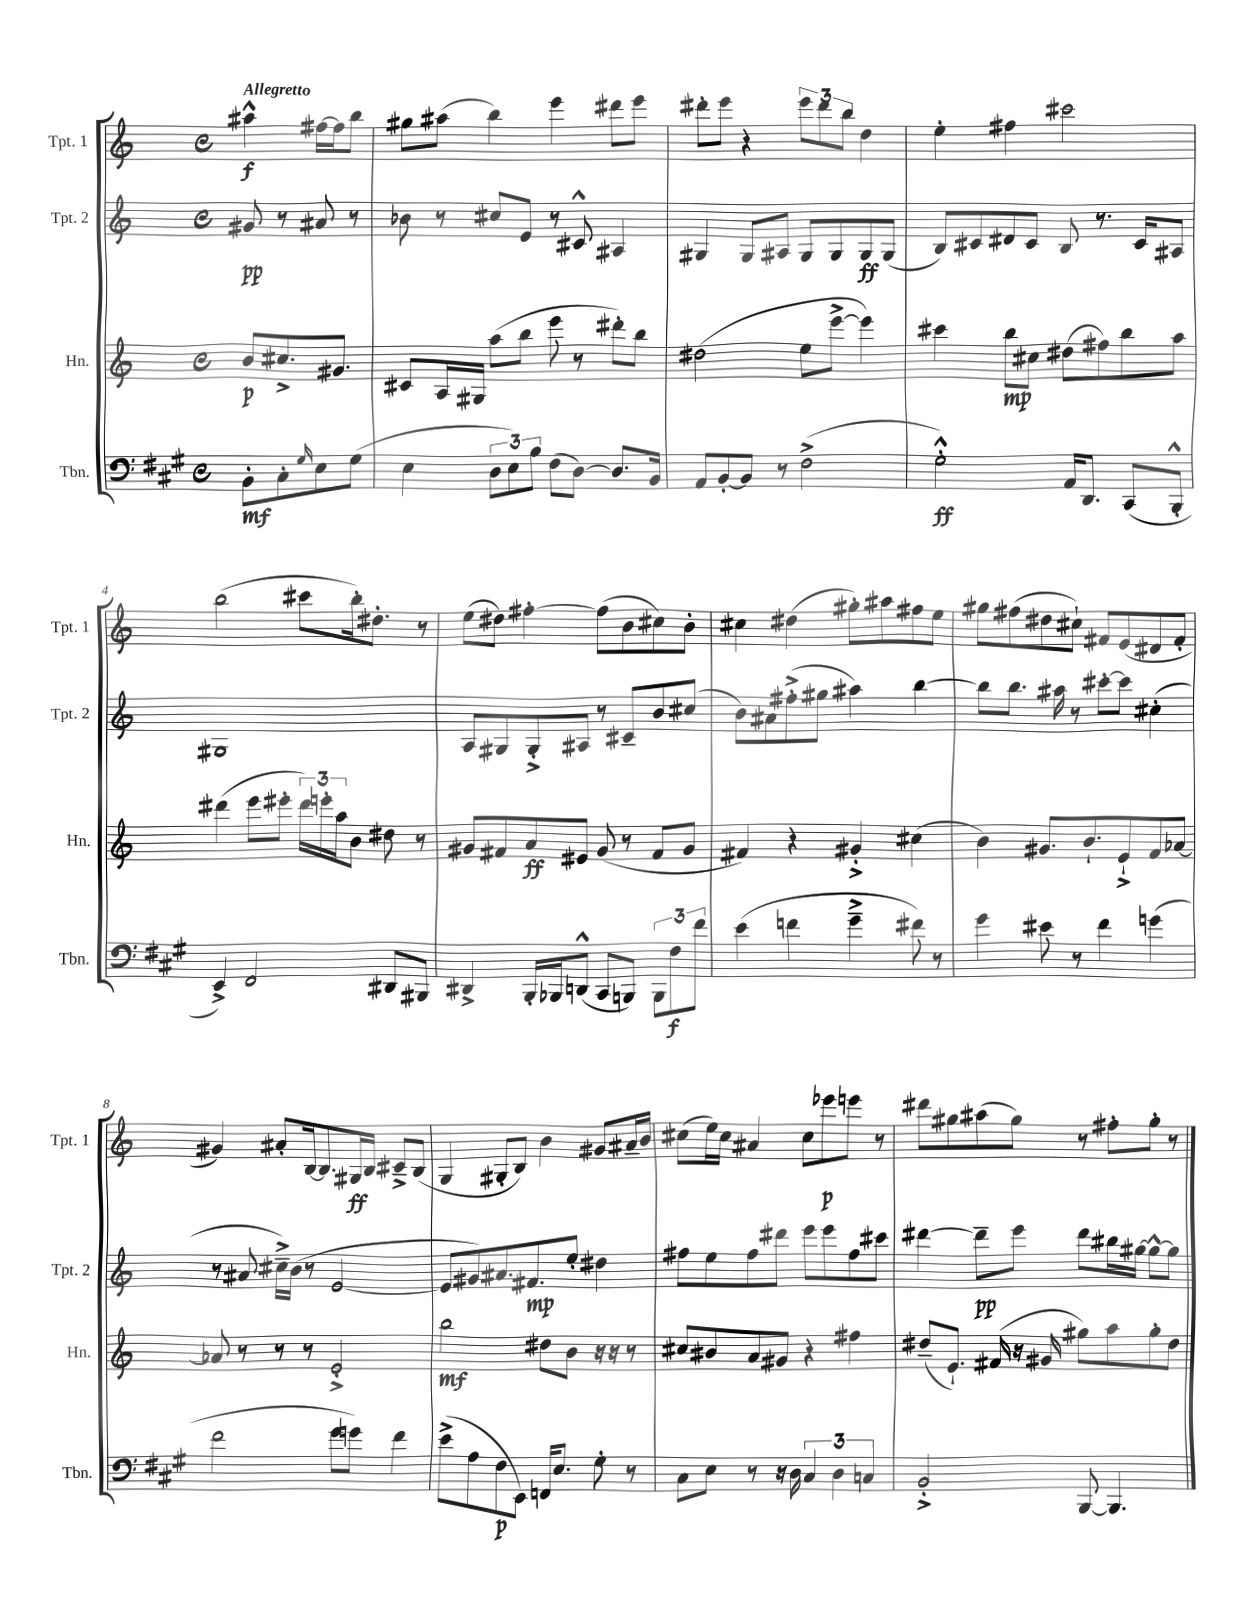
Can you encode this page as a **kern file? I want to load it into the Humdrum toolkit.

**kern	**kern	**kern	**kern
*staff4	*staff3	*staff2	*staff1
*clefF4	*clefG2	*clefG2	*clefG2
*k[f#c#g#]	*k[]	*k[]	*k[]
*M4/4	*M4/4	*M4/4	*M4/4
*met(c)	*met(c)	*met(c)	*met(c)
8BB'\L	8b/L	8g#/	4aa#^^\
8C#'\	8.cc#^/	8r	.
16qqG#/	.	.	.
8E\	.	8a#/	[16ff#\LL
.	8.g#/J	.	16ff#\]J
(8G#\J	.	8r	8bb\J
=	=	=	=
4E\	8c#/L	8b-\	8gg#\L
.	16A/L	8r	(8aa#\J
.	16G#/JJ	.	.
12D\L	(8aa\L	8cc#/L	4bb\)
12E\)	.	.	.
.	8bb\J	8e/J	.
12B\J	.	.	.
(8F#\L	8eee\	8r	4eee\
[8D\J)	8r	8c#^^/	.
8.D/]L	8ddd#'\L)	4A#/	8ddd#\L
.	8bb\J	.	8eee\J
16BB/Jk	.	.	.
=	=	=	=
8AA/L	(2dd#\	4G#/	8ddd#'\L
[8BB'/	.	.	8eee\J
8BB/]J	.	8G#/L	4r
8r	.	8A#/J	.
(2F#^\	8ee\L	8G#/L	12eee\L
.	.	.	12ddd#\
.	[8eee^\J	8G#/	.
.	.	.	12bb\J
.	4eee\])	8G#/	4dd\
.	.	(8G#/J	.
=	=	=	=
2G#'^^\)	4ccc#\	8B/L)	4ee'\
.	.	8c#/	.
.	8bb\L	8d#/	4ff#\
.	8cc#\J	8c#/J	.
16AA/LK	(8dd#\L	8B/	2ccc#\
8.DD/J	.	.	.
.	8ff#\)	8.r	.
(8CC#/L	8bb\	.	.
.	.	16c#/LK	.
8BBB'^^/J	8aa\J	8A#/J	.
=	=	=	=
4EE^/)	(4ddd#\	1G#	(2bb\
2FF#/	8eee\L	.	.
.	8eee#'\J	.	.
.	24ddd#\LL)	.	8ccc#\L
.	24eee'\	.	.
.	24aa\J	.	.
.	8b\J	.	16bb'\k)
.	.	.	8.dd#'\J
8DD#/L	8dd#\	.	.
8BBB#/J	8r	.	8r
=	=	=	=
4DD#^/	8g#/L	8A/L	(8ee\L
.	8f#/	8G#/	8dd#\J)
16BBB'/LL	8a/	8G#'^/	[4ff#'\
16BBB-/J	.	.	.
(8DD^^/J	8e#/J	8A#/J	.
8CC#/L	(8g#/	8r	(8ff#\]L
8BBB/J)	8r	8c#~/L	8b\
12BBB\L	8f#/L	8b/	8cc#\)
12F#\	.	.	.
.	8g#/J	(8cc#/J	8b'\J
12f#\J	.	.	.
=	=	=	=
(4e\	4f#/)	8b\L)	4cc#\
.	.	8a#\	.
4f\	4r	(8ff#'^\	(4dd#\
.	.	8gg#\J	.
4g#~^\	4g#'^/	4aa#\)	8gg#'\L)
.	.	.	8aa#\
8f#\)	(4cc#\	[4bb\	8ff#\
8r	.	.	8ee\J
=	=	=	=
4g#\	4b\)	8bb\]L	8gg#\L
.	.	8.bb\J	(8ff#\
8e#\	8.g#/L	.	8dd#\
.	.	16aa#\	.
8r	.	8r	8cc#`\J)
.	8.b`/	.	.
4f#\	.	[8ccc#'\L	8f#/L
.	8e`^/	8ccc#\]J	(8e/
(4g\	8f/	(4cc#'\	8d#/
.	[8a-/J	.	8f#'/J
=	=	=	=
2f#\	8a-/]	8r	4g#/)
.	8r	8a#/	.
.	8r	16cc#~^\LL)	8a#'/L
.	.	(16b\JJ	.
.	8r	8r	[16B/k
.	.	.	8.B/]
8g#\L	2e'^/	[2e/	.
8g\J)	.	.	16G#/L
.	.	.	16B/JJ
4f#\	.	.	8c#~^/L
.	.	.	(8B/J
=	=	=	=
(8e^\L	2bb\	8e/]L	4G/
8A\	.	8g#/)	.
8F#\	.	8.a#/	8G#'/L
8EE\J)	.	.	8B/J)
.	.	8.f#/	.
16FF/LK	8dd#\L	.	4b\
8.E/J	.	.	.
.	8b\J	8ee'/J	.
8G#'\	16r	4dd#\	8g#/L
.	16r	.	.
8r	8r	.	16a#~/L
.	.	.	16b/JJ
=	=	=	=
8C#\L	8cc#/L	8ff#\L	(8cc#\L
8E\J	8b#/	8ee\	16ee\L)
.	.	.	16cc#\JJ
8r	8a/	8ff#\	4a#/
16r	8g#/J	8ddd#\J	.
16D\	.	.	.
6C#/	4r	8eee\L	8cc#\L
.	.	8eee\	8eee-\
6D\	.	.	.
.	4ff#\	8ff#\	8eee\J
6C/	.	.	.
.	.	8ccc#\J	8r
=	=	=	=
2BB'^/	(8dd#~/L	[4ddd#\	8ddd#\L
.	8.e`/J)	.	8gg#\
.	.	8ddd#~\]L	(8aa#\
.	(16f#/	.	.
.	16r	8eee\J	8gg#\J)
.	16g#/	.	.
[8BBB/	8gg#\L)	8ddd#\L	8r
4.BBB/]	8aa\	16bb#\L	8ff#'\L
.	.	[16gg#\JJ	.
.	8gg#'\	8gg#^^\_L	8gg#'\J
.	8dd#\J	8gg#\]J	8r
==	==	==	==
*-	*-	*-	*-
